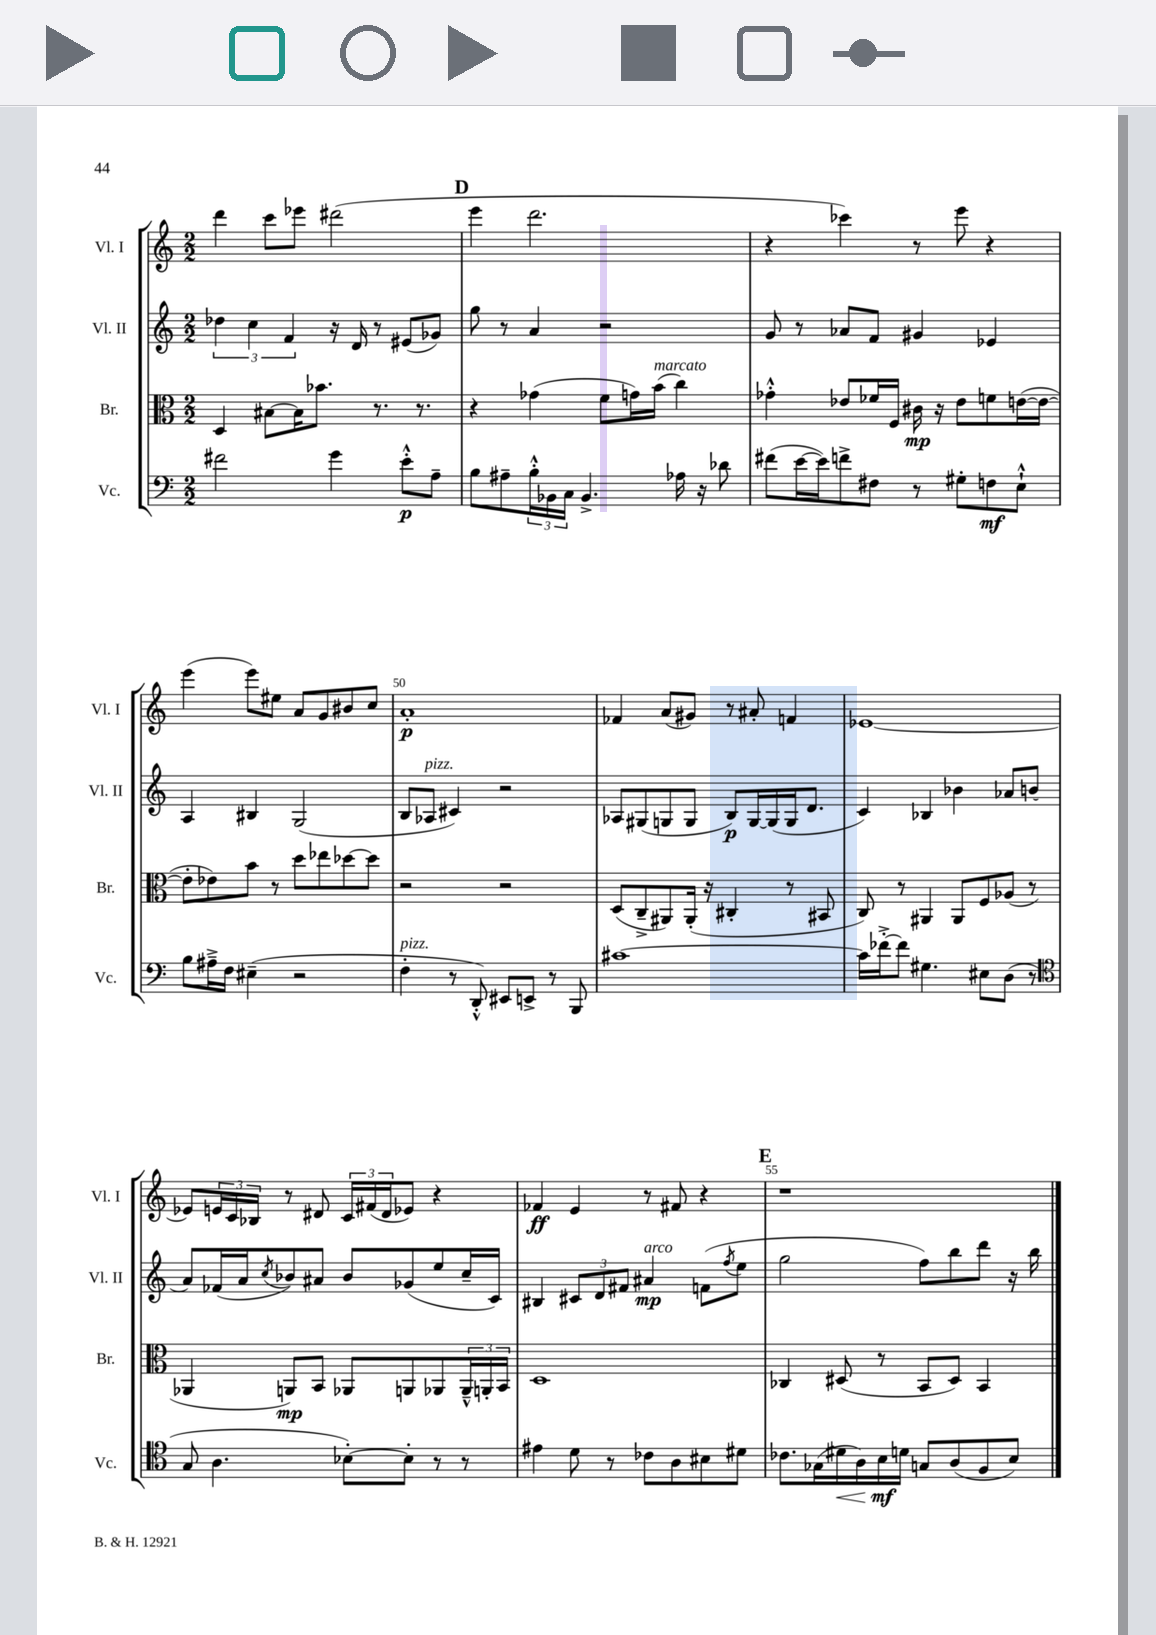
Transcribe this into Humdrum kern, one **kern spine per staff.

**kern	**kern	**kern	**kern
*staff4	*staff3	*staff2	*staff1
*clefF4	*clefC3	*clefG2	*clefG2
*k[]	*k[]	*k[]	*k[]
*M2/2	*M2/2	*M2/2	*M2/2
2f#	4D	6dd-	4ddd
.	.	6cc	.
.	[8B#	.	8ccc
.	.	6f	.
.	16B#]	.	8eee-
.	8.b-	.	.
4g	.	16r	(2ddd#
.	.	16d	.
.	8.r	8r	.
8e'^^	.	(8e#	.
.	8.r	.	.
8A~	.	8g-)	.
=	=	=	=
8B	4r	8gg	4eee
8A#~	.	8r	.
24B'^^	(4g-	4a	2.ddd
24BB-	.	.	.
24C	.	.	.
4.BB-^	.	.	.
.	8f	2r	.
.	16g)	.	.
.	(16b	.	.
16A-	4cc)	.	.
16r	.	.	.
8d-	.	.	.
=	=	=	=
(8f#	4g-'^^	8g	4r
[16e	.	8r	.
16e])	.	.	.
8f^	8e-	8a-	4ccc-)
8F#	16f-	8f	.
.	16F	.	.
8r	16c#	4g#	8r
.	16r	.	.
8G#'	8e-	.	8eee
8F	8f	4e-	4r
8E`^^	([16e	.	.
.	16e_	.	.
=	=	=	=
8B	8e']	4A	(4eee
16A#~^	8e-)	.	.
16F	.	.	.
(4E#~	8b	4B#	8eee)
.	8r	.	8ee#
2r	8dd	(2G	8a
.	8ee-	.	8g
.	[8dd-	.	8b#
.	8dd-]	.	8cc
=	=	=	=
4F'	2r	8B	1a'
.	.	8A-	.
8r	.	4c#)	.
8DD'^^)	.	.	.
8EE#	2r	2r	.
8EE^	.	.	.
8r	.	.	.
8BBB	.	.	.
=	=	=	=
[1c#	(8D	8A-	4f-
.	8C~^	(8G#	.
.	8AA#)	8G	(8a
.	(16AA#'	8G	8g#)
.	16r	.	.
.	4C#'	8B)	8r
.	.	[16G	8a#'
.	.	(16G]	.
.	8r	16G	4f
.	.	8.d	.
.	8BB#	.	.
=	=	=	=
16c#]	8C)	4c)	[1e-
[16f-'^	.	.	.
8f-]	8r	.	.
4.G#	4AA#	4B-	.
.	8AA#	4b-	.
8E#	8F	.	.
(8D	(8A-	8a-	.
8r	8r	(8b	.
=	=	=	=
*clefC4	*	*	*
8G	4AA-	8a)	8e-]
4.A	.	(16f-	24e
.	.	.	24c
.	.	16a	.
.	.	.	24B-
.	.	8qcc	.
.	8AA)	8b-)	8r
.	8BB	8a#	8d#
[8B-')	8AA-	8b-	24c
.	.	.	(24f#
.	.	.	24d#
8B-']	8AA	(8g-	8e-)
8r	8AA-	8ee	4r
8r	24AA-~^^	16cc~	.
.	24AA'	.	.
.	.	16c)	.
.	24BB	.	.
=	=	=	=
4e#	1D	4B#	4f-
8d	.	12c#	4e
.	.	12d	.
8r	.	.	.
.	.	12f#	.
8c-	.	4a#	8r
8A	.	.	8f#
8B#	.	(8f	4r
.	.	8qff	.
8d#	.	8ee	.
=	=	=	=
8.c-	4C-	2gg	1r
(16G-	.	.	.
16d#	(8D#	.	.
16A)	.	.	.
16B	8r	.	.
16d	.	.	.
8G	8BB	8ff)	.
(8A	8D#)	8bb	.
8F	4BB	8ddd	.
8B)	.	16r	.
.	.	16bb	.
==	==	==	==
*-	*-	*-	*-
